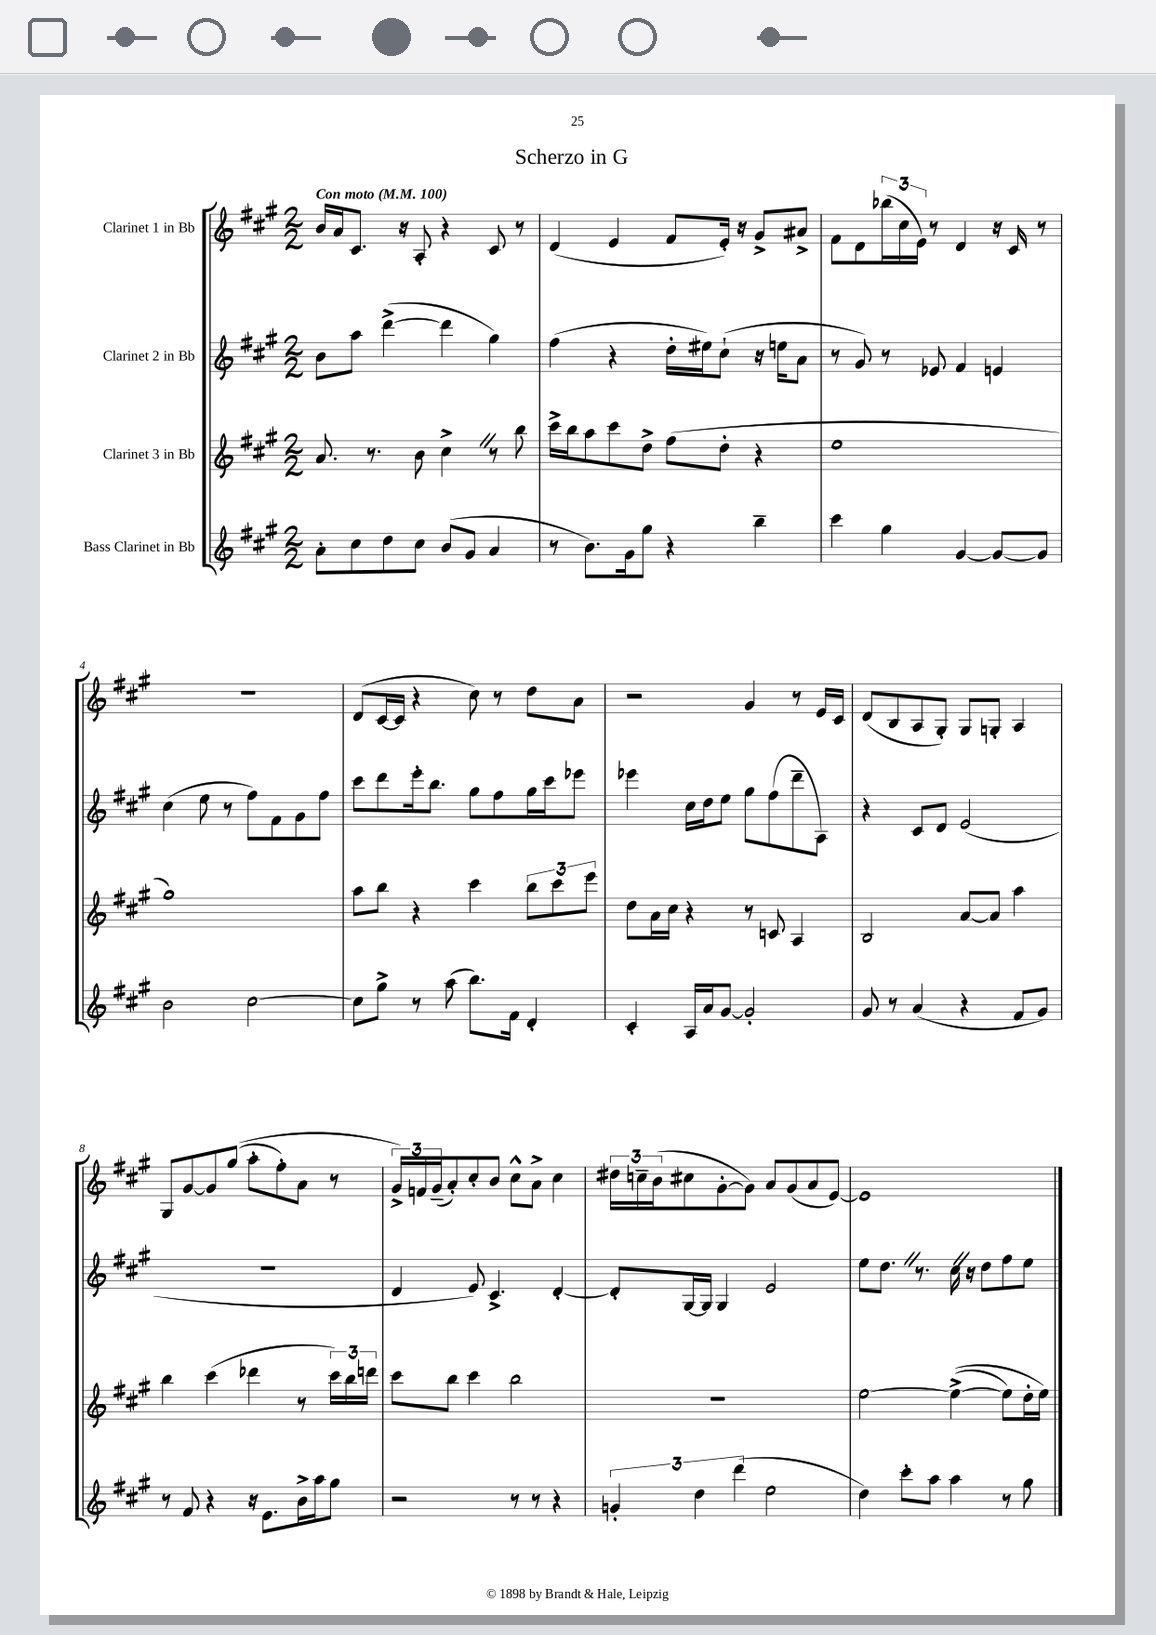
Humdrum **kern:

**kern	**kern	**kern	**kern
*part4	*part3	*part2	*part1
*staff4	*staff3	*staff2	*staff1
*I"Bass Clarinet in Bb	*I"Clarinet 3 in Bb	*I"Clarinet 2 in Bb	*I"Clarinet 1 in Bb
*clefG2	*clefG2	*clefG2	*clefG2
*k[f#c#g#]	*k[f#c#g#]	*k[f#c#g#]	*k[f#c#g#]
*M2/2	*M2/2	*M2/2	*M2/2
*MM100	*MM100	*MM100	*MM100
=1	=1	=1	=1
!	!	!	!LO:TX:a:B:t=Con moto
8a'\L	8.a/	8b\L	16b/LL
.	.	.	16a/J
8cc#\	.	8aa\J	8.c#/J
.	8.r	.	.
8dd\	.	([4ddd^\	.
.	.	.	16r
8cc#\J	8b\	.	8A'/
(8b/L	4cc#^Z\	4ddd\]	4r
8g#/J	.	.	.
4a/	8r	4gg#\)	8c#/
.	8bb\	.	8r
=2	=2	=2	=2
8r	16ccc#^\LL	(4ff#\	(4d/
.	16bb\J	.	.
8.b\L)	8aa\	.	.
.	8ccc#\	4r	4e/
16g#\k	.	.	.
8gg#\J	8dd^\J	.	.
4r	(8ff#\L	16dd'\LL	8f#/L
.	.	16ee#X\J)	.
.	8dd'\J	(8cc#`\J	16e'/Jk)
.	.	.	16r
4bb~\	4r	16r	8g#^/L
.	.	16een\KL	.
.	.	8a\J	8a#X^/J
=3	=3	=3	=3
4ccc#\	1ee	8r	8f#\L
.	.	8g#/)	8d\
4gg#\	.	8r	(24bb-X\L
.	.	.	24cc#\
.	.	.	24e\JJ)
.	.	8e-X/	8r
[4g#/	.	4f#/	4d/
8g#/L_	.	4en/	16r
.	.	.	16c#/
8g#/J]	.	.	8r
!!LO:LB:g=z
=4	=4	=4	=4
2b\	1gg#)	(4cc#\	1r
.	.	8ee\	.
.	.	8r	.
[2cc#\	.	8ff#\L)	.
.	.	8f#\	.
.	.	8g#\	.
.	.	8ff#\J	.
=5	=5	=5	=5
8cc#\L]	8aa\L	8ccc#\L	(8d/L
8gg#^\J	8bb\J	8ddd\	[16c#/L
.	.	.	16c#/JJ]
8r	4r	16eee'\k	4r
.	.	8.bb\J	.
(8aa\	.	.	.
8.bb\L)	4ccc#\	8gg#\L	8cc#\)
.	.	8ff#\	8r
16f#\Jk	.	.	.
4d'/	12bb\L	16gg#\L	8dd\L
.	.	16ccc#\J	.
.	12ccc#\	.	.
.	.	8eee-X\J	8a\J
.	12eee\J	.	.
=6	=6	=6	=6
4c#'/	8dd\L	4eee-X\	2r
.	16a\L	.	.
.	16cc#\JJ	.	.
16A/LL	4r	16cc#\LL	.
16a/J	.	16dd\J	.
[8g#/J	.	8ee\J	.
2g#'/]	8r	8gg#\L	4g#/
.	8cn/	(8ff#\	.
.	4A/	8ddd~\	8r
.	.	8A\J)	16e/LL
.	.	.	16c#/JJ
=7	=7	=7	=7
8g#/	2B/	4r	(8d/L
8r	.	.	8B/
(4a/	.	8c#/L	8A/
.	.	8d/J	8G#'/J)
4r	[8a/L	(2e/	8G#/L
.	8a/J]	.	8Gn'/J
8f#/L	4aa\	.	4A/
8g#/J)	.	.	.
!!LO:LB:g=z
=8	=8	=8	=8
8r	4bb\	1r	8G#/L
8f#/	.	.	[8g#/
4r	(4ccc#\	.	8g#/]
.	.	.	((8gg#/J
16r	4ddd-X\	.	8aa'\L
8.e\L	.	.	.
.	.	.	8ff#'\)
16b^\L	8r	.	8a\J
16aa\J	.	.	.
8gg#\J	24ccc#\LL)	.	8r
.	24bb\	.	.
.	24dddn\JJ	.	.
=9	=9	=9	=9
2r	8ccc#\L	4d/	24g#^/LL)
.	.	.	24fn/
.	.	.	(24g#~/J
.	8bb\J	.	8a'/)
.	4ccc#\	8e/)	8cc#'/
.	.	4.c#^/	8b/J
8r	2bb\	.	8cc#^^\L
8r	.	.	8a^\J
4r	.	[4d'/	4cc#\
=10	=10	=10	=10
6gn'/	1r	8d'/L]	24dd#X\LL
.	.	.	24ccn~\
.	.	.	(24b\J
.	.	[16G#/L	8cc#X\
6dd\	.	.	.
.	.	16G#/JJ]	.
.	.	4G#/	[8g#'\
(6ddd\	.	.	.
.	.	.	8g#\J])
2ee\	.	2e/	8a/L
.	.	.	(8g#/
.	.	.	8a/
.	.	.	[8e/J)
=11	=11	=11	=11
4dd\)	[2ee\	8ee\L	1e]
.	.	8.ddZ\J	.
8ccc#'\L	.	.	.
.	.	8.r	.
8aa\J	.	.	.
4aa\	((4ee^\_	16cc#Z\	.
.	.	16r	.
.	.	8dd\L	.
8r	8ee\L])	8ff#\	.
8gg#\	16dd'\L	8ee\J	.
.	16ee\JJ)	.	.
==	==	==	==
*-	*-	*-	*-
